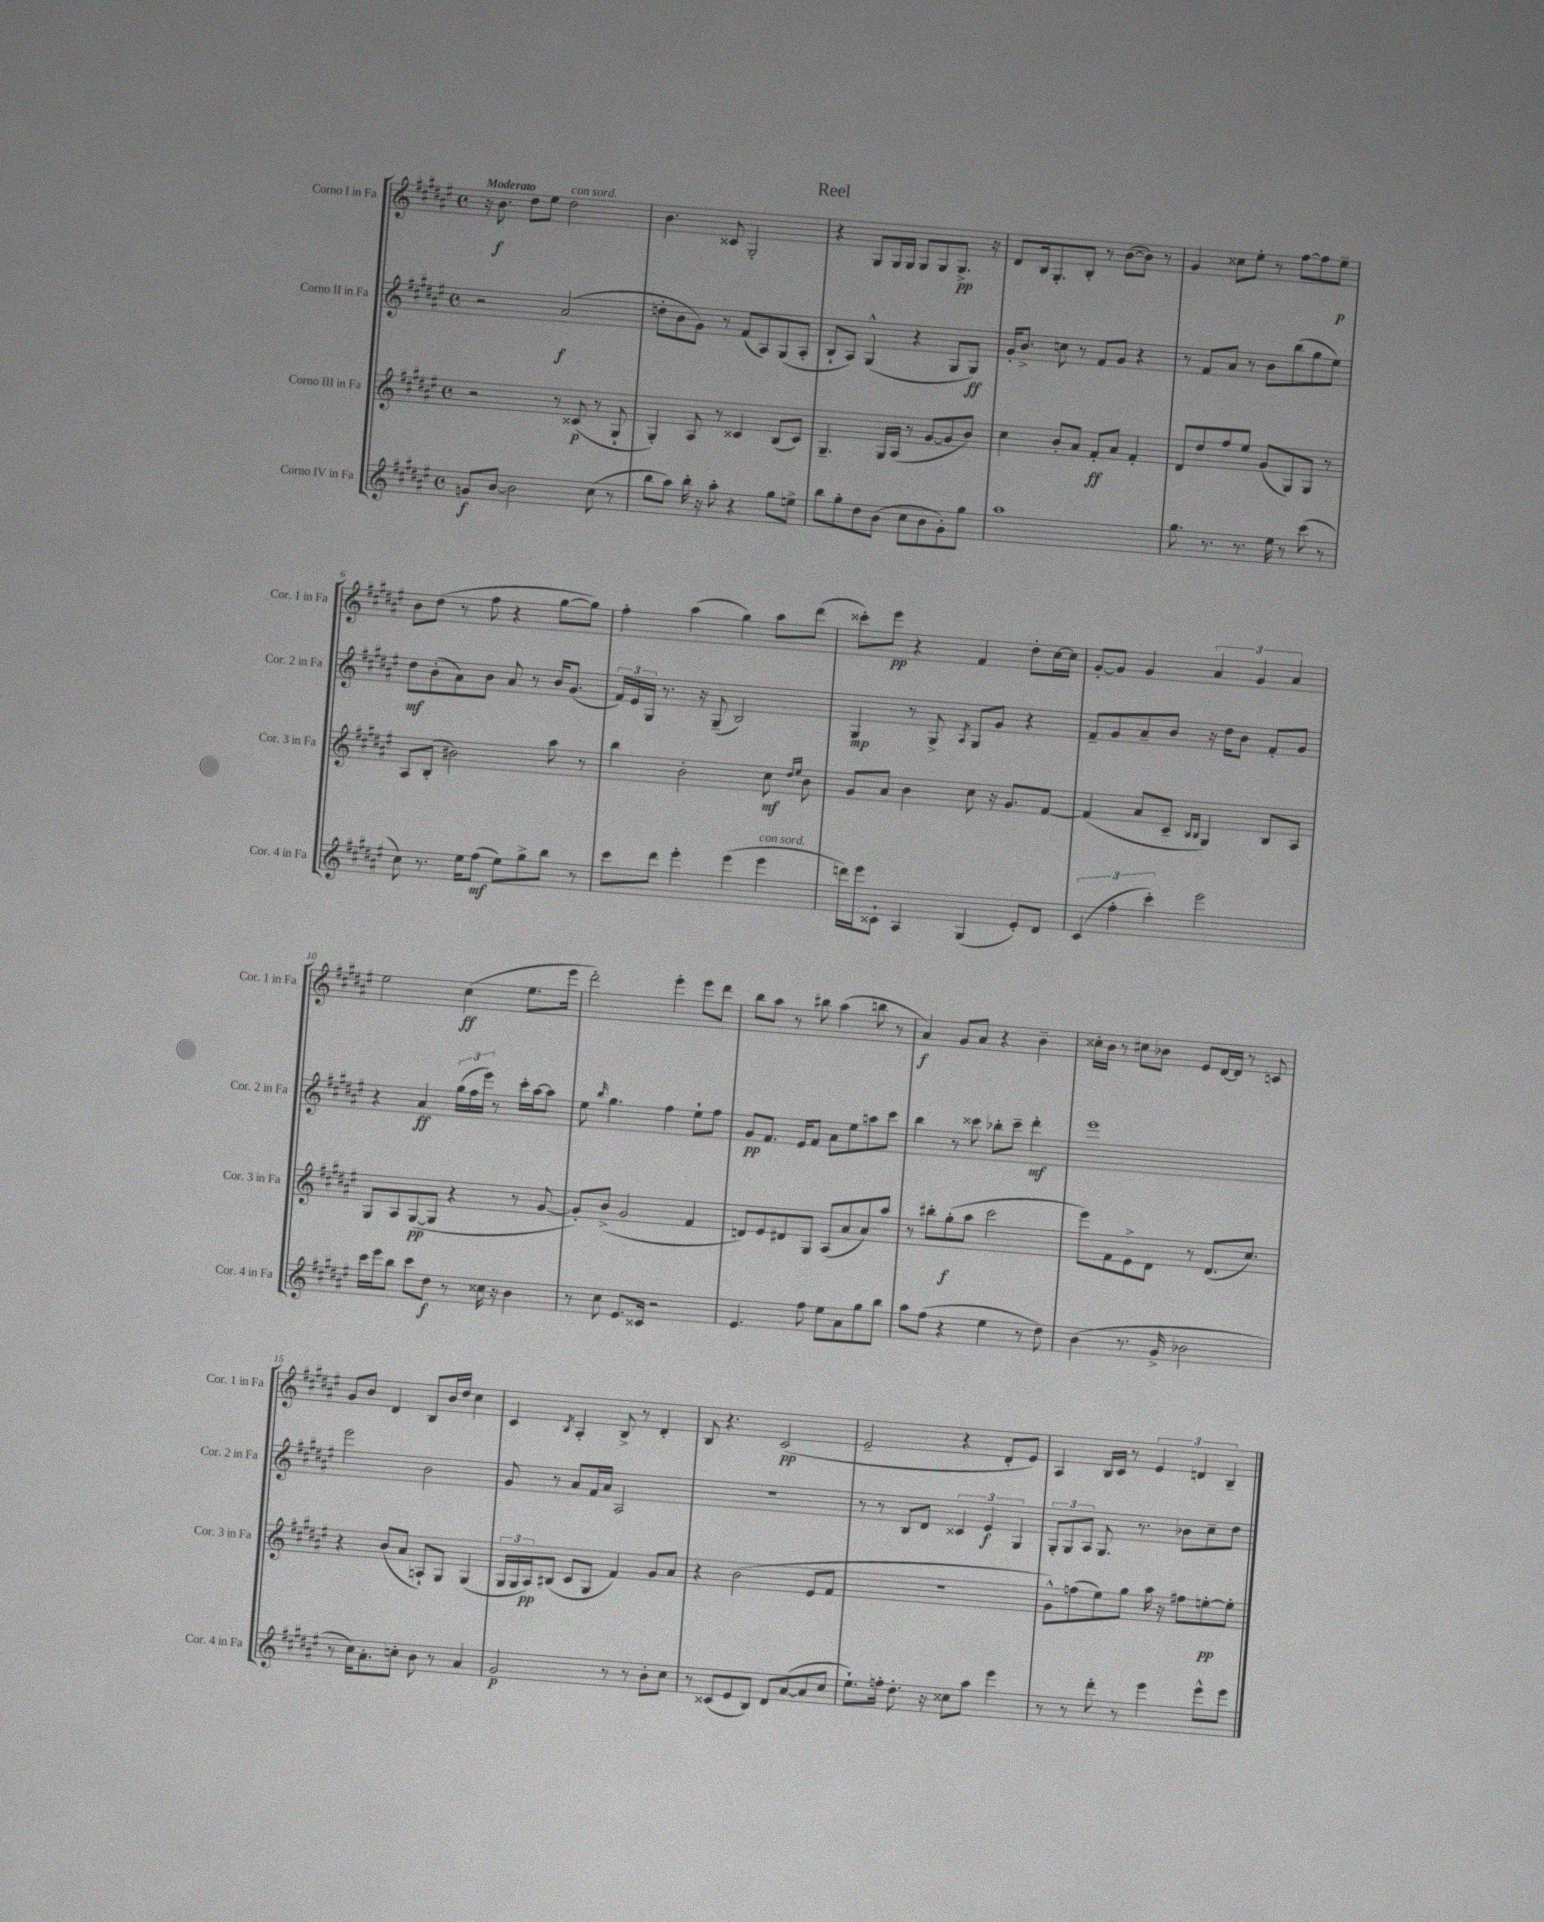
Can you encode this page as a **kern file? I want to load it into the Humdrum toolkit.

**kern	**dynam	**kern	**dynam	**kern	**dynam	**kern	**dynam
*part4	*part4	*part3	*part3	*part2	*part2	*part1	*part1
*staff4	*staff4	*staff3	*staff3	*staff2	*staff2	*staff1	*staff1
*I"Corno IV in Fa	*	*I"Corno III in Fa	*	*I"Corno II in Fa	*	*I"Corno I in Fa	*
*I'Cor. 4 in Fa	*	*I'Cor. 3 in Fa	*	*I'Cor. 2 in Fa	*	*I'Cor. 1 in Fa	*
*clefG2	*	*clefG2	*	*clefG2	*	*clefG2	*
*k[f#c#g#d#a#e#]	*	*k[f#c#g#d#a#e#]	*	*k[f#c#g#d#a#e#]	*	*k[f#c#g#d#a#e#]	*
*M4/4	*	*M4/4	*	*M4/4	*	*M4/4	*
*met(c)	*	*met(c)	*	*met(c)	*	*met(c)	*
=1	=1	=1	=1	=1	=1	=1	=1
!	!	!	!	!	!	!LO:TX:a:B:t=Moderato	!
8gn/L	f	2r	.	2r	.	16r	.
.	.	.	.	.	.	8.b\	f
[8b/J	.	.	.	.	.	.	.
2b\]	.	.	.	.	.	8dd#\L	.
.	.	.	.	.	.	8ee#\J	.
!	!	!	!	!	!	!LO:TX:a:i:t=con sord.	!
.	.	8r	.	(2a#/	f	2dd#\	.
.	.	(8c##X/	p	.	.	.	.
(8cc#\	.	8r	.	.	.	.	.
8r	.	8G#`/	.	.	.	.	.
=2	=2	=2	=2	=2	=2	=2	=2
8bb\L	.	4G#'/)	.	8ddn'\L	.	4.b\	.
8aa#\J)	.	.	.	8b\	.	.	.
16bb'\	.	8A#/	.	8g#\J)	.	.	.
16r	.	.	.	.	.	.	.
8aa#'\	.	8r	.	8r	.	8c##X/	.
4r	.	4c##X/	.	(8f#/L	.	2G#'/	.
.	.	.	.	8A#/)	.	.	.
8gg#\L	.	(8B/L	.	(8G#/	.	.	.
8een^\J	.	8c##/J)	.	8A#'/J	.	.	.
=3	=3	=3	=3	=3	=3	=3	=3
8bb\L	.	4.G#~/	.	8B`/L	.	4r	.
8gg#'\	.	.	.	8A#/J)	.	.	.
8dd#\	.	.	.	(4G#^^/	.	8G#/L	.
(8b\J	.	16G#/LL	.	.	.	16G#/L	.
.	.	(16A#/JJ	.	.	.	16G#/JJ	.
8cc#\L	.	8r	.	4r	.	8G#/L	.
8b\	.	[8g#/L	.	.	.	8G#/	.
8g#'\)	.	8g#/]	.	8G#/L	.	8.G#^/J	pp
8gg#\J	.	8b/J)	.	8G#/J)	ff	.	.
.	.	.	.	.	.	16r	.
=4	=4	=4	=4	=4	=4	=4	=4
1aa#	.	4cc#\	.	16g#'/KL	.	8d#/L	.
.	.	.	.	8.b^/J	.	.	.
.	.	.	.	.	.	16B/k	.
.	.	.	.	.	.	8.G#'/	.
.	.	8b'/L	.	8ccn\	.	.	.
.	.	8a#/J	.	8r	.	8B'/J	.
.	.	8f#'/L	ff	8f#/L	.	8r	.
.	.	8a#/J	.	8g#/J	.	([8b\L	.
.	.	4f#'/	.	4r	.	8b\J])	.
.	.	.	.	.	.	8r	.
=5	=5	=5	=5	=5	=5	=5	=5
8.gg#\	.	8d#/L	.	8r	.	4g#/	.
.	.	8dd#/	.	8f#/L	.	.	.
8.r	.	.	.	.	.	.	.
.	.	8ff#/	.	8a#/J	.	8cc##X\L	.
8.r	.	8ee#/J	.	8r	.	8ee#'\J	.
.	.	(8g#/L	.	8b\L	.	8r	.
16ee#\	.	.	.	.	.	.	.
8r	.	8G#/)	.	(8bb\	.	[8ff#\L	.
(8ccc#\	.	8G#/J	.	8gg#\	.	8ff#\]	.
8r	.	8r	.	8ee#\J)	.	8ee#~\J	p
!!LO:LB:g=z
=6	=6	=6	=6	=6	=6	=6	=6
8cc#\)	.	8A#/L	.	8dd#\L	mf	8b\L	.
8.r	.	(8B'/J	.	(8b'\	.	(8dd#\J	.
.	.	2b#X\)	.	8a#\)	.	8r	.
16ee#\KL	.	.	.	.	.	.	.
(8ff#\J	mf	.	.	8b\J	.	8ff#\	.
8ee#\L)	.	.	.	8a#/	.	4r	.
8gg#^\	.	.	.	8r	.	.	.
8bb\J	.	8aa#\	.	16b/KL	.	[8gg#\L	.
.	.	.	.	(8.g#/J	.	.	.
8r	.	8r	.	.	.	8gg#\J])	.
=7	=7	=7	=7	=7	=7	=7	=7
8ccc#\L	.	4bb\	.	24f#/LL)	.	4ff#'\	.
.	.	.	.	24e#/	.	.	.
.	.	.	.	24G#/JJ	.	.	.
8ddd#\J	.	.	.	8.r	.	.	.
4eee#'\	.	2b'\	.	.	.	(4aa#\	.
.	.	.	.	16r	.	.	.
.	.	.	.	(8G#~/	.	.	.
(4eee#\	.	.	.	2B/)	.	4gg#\)	.
!LO:TX:a:i:t=con sord.	!	!	!	!	!	!	!
4eee#\	.	8cc#\	mf	.	.	8aa#\L	.
.	.	16qqdd#/LL	.	.	.	.	.
.	.	16qqee#/JJ	.	.	.	.	.
.	.	8b\	.	.	.	(8ddd#\J	.
=8	=8	=8	=8	=8	=8	=8	=8
16dddn\LL)	.	8g#/L	.	4G#/	mp	8ccc##X'\L)	.
16eee#\J	.	.	.	.	.	.	.
8c##X`\J	.	8a#/J	.	.	.	8eee#\J	pp
4A#/	.	4b\	.	8r	.	4r	.
.	.	.	.	8G#^/	.	.	.
.	.	.	.	8qA#/	.	.	.
(4G#/	.	8cc#\	.	8G#/L	.	4f#/	.
.	.	16r	.	8g#/J	.	.	.
.	.	8.g#/L	.	.	.	.	.
8e#'/L)	.	.	.	4r	.	8dd#'\L	.
8d#/J	.	[8f#/J	.	.	.	[16cc#\L	.
.	.	.	.	.	.	16cc#\JJ]	.
=9	=9	=9	=9	=9	=9	=9	=9
(6c#/	.	(4f#/]	.	8f#~/L	.	[8g#'/L	.
.	.	.	.	8g#/	.	8g#/J]	.
6ff#'\	.	.	.	.	.	.	.
.	.	8a#/L	.	8a#~/	.	4g#/	.
6ccc#'\)	.	.	.	.	.	.	.
.	.	8c#~/J	.	8b/J	.	.	.
.	.	16qqB/LL	.	.	.	.	.
.	.	16qqB/JJ	.	.	.	.	.
2eee#\	.	4G#/)	.	16r	.	6a#/	.
.	.	.	.	16dd#\KL	.	.	.
.	.	.	.	8b\J	.	.	.
.	.	.	.	.	.	6g#/	.
.	.	8B/L	.	8f#'/L	.	.	.
.	.	.	.	.	.	6a#/	.
.	.	8A#/J	.	8g#/J	.	.	.
!!LO:LB:g=z
=10	=10	=10	=10	=10	=10	=10	=10
16ccc#\LL	.	8G#/L	.	4r	.	2ee#\	.
16eee#\J	.	.	.	.	.	.	.
8bb\J	.	8A#/	.	.	.	.	.
8ccc#\L	.	([8G#/	pp	4a#/	ff	.	.
8dd#\J	f	8G#/J]	.	.	.	.	.
8r	.	4r	.	(24gg#\LL	.	(4cc#\	ff
.	.	.	.	24ff#\	.	.	.
.	.	.	.	24eee#\JJ)	.	.	.
16cc##X\	.	.	.	8r	.	.	.
16r	.	.	.	.	.	.	.
4b\	.	8r	.	16ccc#'\LL	.	8.ee#\L	.
.	.	.	.	[16aa#\J	.	.	.
.	.	[8g#/	.	8aa#\J]	.	.	.
.	.	.	.	.	.	16eee#\Jk	.
=11	=11	=11	=11	=11	=11	=11	=11
8r	.	8g#'/L])	.	8ee#\	.	2ddd#'\)	.
.	.	.	.	16qqbb/	.	.	.
8cc#\	.	(8b^/J	.	4.gg#\	.	.	.
8.e#/L	.	2g#/	.	.	.	.	.
16c##X/Jk	.	.	.	.	.	.	.
2r	.	.	.	4ff#\	.	4eee#'\	.
.	.	4f#/	.	8ee#`\L	.	8eee#\L	.
.	.	.	.	8ff#\J	.	8ddd#\J	.
=12	=12	=12	=12	=12	=12	=12	=12
4.e#/	.	8dn/L)	.	8g#/L	pp	8bb\L	.
.	.	8e#/	.	8.f#/J	.	8aa#\J	.
.	.	8d#X/	.	.	.	8r	.
.	.	.	.	16e#/KL	.	.	.
8ff#\	.	8G#/J	.	8f#/J	.	8bb#X\	.
8ee#\L	.	(8A#/L	.	8a#\L	.	(4aa#\	.
8a#\	.	8a#/	.	8ee#\	.	.	.
8gg#\	.	8a#/)	.	8aan\	.	8bbn\	.
8bb\J	.	8aa#/J	.	8ccc#\J	.	8r	.
=13	=13	=13	=13	=13	=13	=13	=13
8aa#\L	.	8r	.	4bb\	.	4a#/)	f
(8ff#\J	.	8bb#X'\L	.	.	.	.	.
4r	.	(8gg#'\	f	8r	.	8g#/L	.
.	.	8aa#\J	.	8ccc##X\	.	8a#/J	.
4ee#\	.	2ccc#\	.	8bb-X'\L	.	4r	.
.	.	.	.	8ccc##~\J	.	.	.
8r	.	.	.	4ddd#'\	mf	4b~\	.
8dd#\)	.	.	.	.	.	.	.
=14	=14	=14	=14	=14	=14	=14	=14
(4b\	.	8eee#\L)	.	1eee#	.	16cc##X'\LL	.
.	.	.	.	.	.	16b\JJ	.
.	.	8f#\	.	.	.	8r	.
8.r	.	8e#^\	.	.	.	8cc#X\L	.
.	.	8d#\J	.	.	.	8b-X\J	.
16g#^/	.	.	.	.	.	.	.
2b-X\	.	8r	.	.	.	8e#/L	.
.	.	(8.d#/L	.	.	.	[16d#/L	.
.	.	.	.	.	.	16d#/JJ]	.
.	.	.	.	.	.	8r	.
.	.	8.cc#/J)	.	.	.	.	.
.	.	.	.	.	.	8cn/	.
!!LO:LB:g=z
=15	=15	=15	=15	=15	=15	=15	=15
8r	.	4r	.	2eee#\	.	8g#/L	.
16cc#\KL)	.	.	.	.	.	8b/J	.
8.a#'\	.	.	.	.	.	.	.
.	.	(8b/L	.	.	.	4d#/	.
8ccn'\J	.	8a#/J	.	.	.	.	.
8b\	.	8An`/L)	.	2b\	.	8B/L	.
8r	.	8G#/J	.	.	.	16b/L	.
.	.	.	.	.	.	16dd#/JJ	.
4a#/	.	(4G#/	.	.	.	4cc#\	.
=16	=16	=16	=16	=16	=16	=16	=16
2g#/	p	24G#/LL	.	8g#/	.	4c#/	.
.	.	24G#/	.	.	.	.	.
.	.	24A#/J)	pp	.	.	.	.
.	.	(8B#X/J	.	8r	.	.	.
.	.	.	.	.	.	8qB/	.
.	.	8c#/L	.	8a#/L	.	4A#'/	.
.	.	8G#/J	.	16f#/L	.	.	.
.	.	.	.	16a#/JJ	.	.	.
8r	.	4f#/)	.	2A#/	.	8B^/	.
8r	.	.	.	.	.	8r	.
8b'\L	.	8g#/L	.	.	.	4d#'/	.
8cc#\J	.	8a#/J	.	.	.	.	.
=17	=17	=17	=17	=17	=17	=17	=17
8r	.	4r	.	1r	.	8B/	.
(8c##X/L	.	.	.	.	.	4.r	.
8e#/	.	(2b\	.	.	.	.	.
8B/J)	.	.	.	.	.	.	.
8d#/L	.	.	.	.	.	(2c#/	pp
([8a#/	.	.	.	.	.	.	.
8a#/]	.	8e#/L	.	.	.	.	.
8cc#/J	.	8f#/J	.	.	.	.	.
=18	=18	=18	=18	=18	=18	=18	=18
8.ee#`\L)	.	1r	.	8r	.	2e#~/	.
.	.	.	.	8r	.	.	.
16ffn'\Jk	.	.	.	.	.	.	.
8.dd#'\	.	.	.	8B/L	.	.	.
.	.	.	.	8d#/J	.	.	.
16r	.	.	.	.	.	.	.
8cc##X\L	.	.	.	6c##X/	.	4r	.
8aa#\J	.	.	.	.	.	.	.
.	.	.	.	6e#/	f	.	.
4eee#\	.	.	.	.	.	8d#'/L	.
.	.	.	.	6G#/	.	.	.
.	.	.	.	.	.	8e#/J)	.
=19	=19	=19	=19	=19	=19	=19	=19
8r	.	8g#^^\L)	.	12G#'/L	.	4A#/	.
.	.	.	.	12G#/	.	.	.
8r	.	(8ffn\	.	.	.	.	.
.	.	.	.	12A#/J	.	.	.
8ddd#'\	.	8ee#\)	.	8.G#/	.	16B/LL	.
.	.	.	.	.	.	16c#/JJ	.
8r	.	8gg#\J	.	.	.	8r	.
.	.	.	.	8.r	.	.	.
4eee#\	.	16aa#\	.	.	.	6e#/	.
.	.	16r	.	.	.	.	.
.	.	8ff#X\L	.	8b-X\L	.	.	.
.	.	.	.	.	.	6dn/	.
8eee#^^\L	.	[8een'\	pp	8cc#~\	.	.	.
.	.	.	.	.	.	6B~/	.
8eee#\J	.	8ee'\J]	.	8dd#\J	.	.	.
==	==	==	==	==	==	==	==
*-	*-	*-	*-	*-	*-	*-	*-
